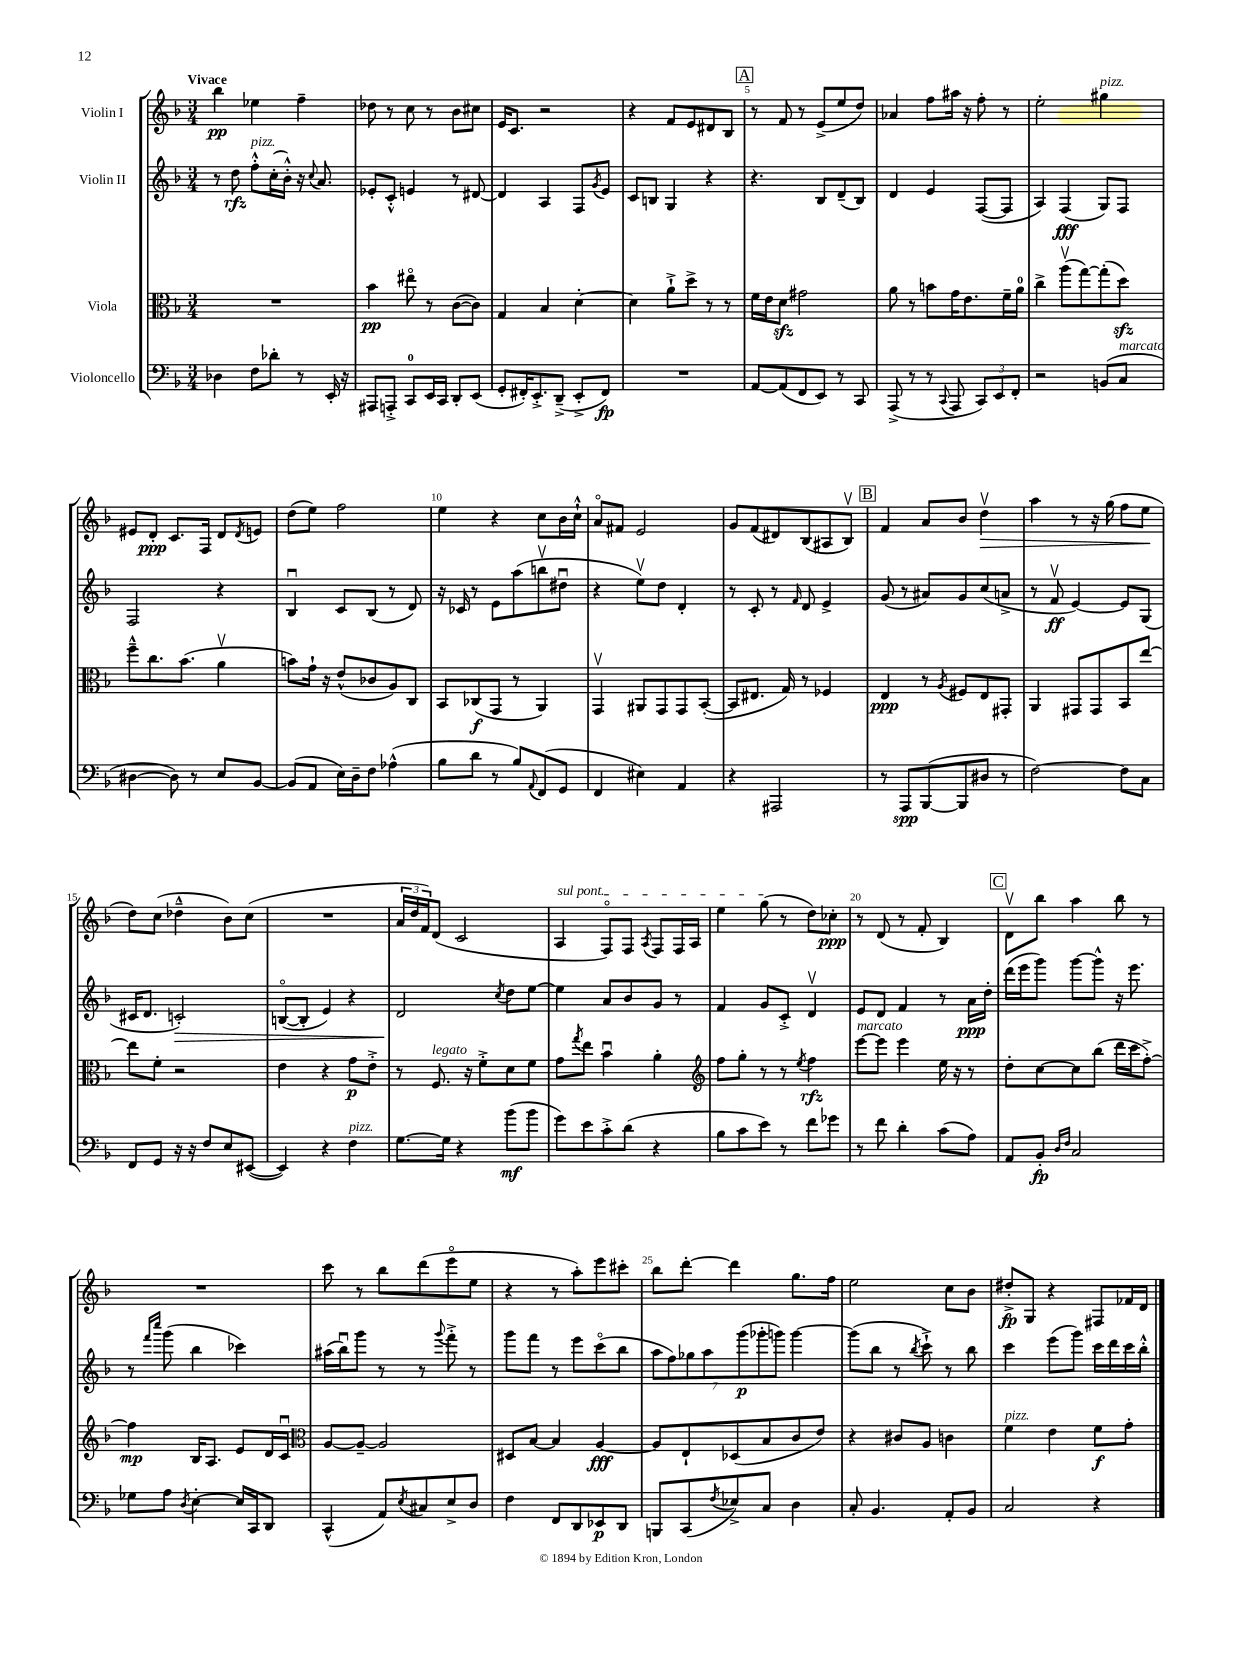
<<
\new StaffGroup <<
\new Staff = "s0" \with { instrumentName = "Violin I" } {
    \clef treble \key f \major \numericTimeSignature \time 3/4 \tempo "Vivace"
    bes''4\pp ees''4 f''4-- |
    des''8 r8 c''8 r8 bes'8 cis''8 |
    e'16 c'8. r2 |
    r4 f'8 e'8 dis'8 bes8 |
    \mark \markup { \box "A" } r8 f'8 r8 e'8->( e''8 d''8) |
    aes'4 f''8 ais''16 r16 f''8-. r8 |
    e''2-. gis''4^\markup { \italic "pizz." } |
    eis'8 d'8-.\ppp c'8. f16 d'8 \acciaccatura { d'8 } e'8 |
    d''8( e''8) f''2 |
    e''4 r4 c''8 bes'16 c''16-!-^ |
    a'8\flageolet fis'8 e'2 |
    g'8 f'8( dis'8) bes8( ais8 bes8\upbow) |
    \mark \markup { \box "B" } f'4 a'8 bes'8 d''4\upbow\> |
    a''4 r8 r16 g''16( f''8 e''8\! |
    d''8) c''8( des''4---^ bes'8) c''8( |
    R2. |
    \tuplet 3/2 { a'16 d''16 f'16) } d'8( c'2 |
    \once \override TextSpanner.bound-details.left.text = \markup { \italic "sul pont." } a4\startTextSpan f8\flageolet) f8 \acciaccatura { a8 } f8 f16 a16 |
    e''4 g''8\stopTextSpan( r8 d''8) ces''8-.\ppp |
    r8 d'8( r8 f'8-. bes4) |
    \mark \markup { \box "C" } d'8\upbow bes''8 a''4 bes''8 r8 |
    R2. |
    c'''8 r8 bes''8 d'''8( e'''8\flageolet e''8 |
    r4 r8 a''8-.) e'''8 cis'''8-. |
    bes''8 d'''8~-. d'''4 g''8. f''16 |
    e''2 c''8 bes'8 |
    dis''8-.->\fp g8 r4 fis8 fes'16 d'16 \bar "|." |
}
\new Staff = "s1" \with { instrumentName = "Violin II" } {
    \clef treble \key f \major \numericTimeSignature \time 3/4
    r8 d''8\rfz f''8-.-^^\markup { \italic "pizz." } c''16-.( bes'16-.-^) r16 \appoggiatura { c''8 } a'8. |
    ees'8-. c'8-.-^ e'4 r8 dis'8~ |
    dis'4 a4 f8 \acciaccatura { g'8 } e'8 |
    c'8 b8 g4 r4 |
    \mark \markup { \box "A" } r4. bes8 d'8--( bes8) |
    d'4 e'4 f8~( f8 |
    a4) f4\fff( g8) f8 |
    f2 r4 |
    bes4\downbow c'8 bes8( r8 d'8) |
    r16 ces'16 r8 e'8 a''8( b''8\upbow dis''8\downbow |
    r4 e''8\upbow) d''8 d'4-. |
    r8 c'8-. r8 \grace { f'16 } d'8 e'4-> |
    \mark \markup { \box "B" } g'8( r8 ais'8) g'8 c''8( a'8-> |
    r8 f'8\upbow\ff e'4~) e'8 g8( |
    cis'16 d'8. c'2-.\>) |
    b8~\flageolet( b8-. e'4) r4 |
    d'2\! \acciaccatura { c''8 } d''8 e''8~ |
    e''4 a'8 bes'8 g'8 r8 |
    f'4 g'8 c'8-.-> d'4\upbow |
    e'8 d'8 f'4 r8 a'16\ppp d''16-. |
    \mark \markup { \box "C" } d'''16( e'''16 g'''8) g'''8~ g'''8-^ r16 e'''8. |
    r8 \grace { f'''16 c''''16 } g'''8( bes''4 ces'''4) |
    ais''16( bes''16\downbow) g'''8 r8 r8 \appoggiatura { g'''8 } f'''8-.-> r8 |
    g'''8 f'''8 r8 e'''8 c'''8\flageolet( bes''8 |
    \tuplet 7/4 { a''8 f''8) ges''8 a''8 g'''8\p( ges'''8-. g'''8) } g'''4~ |
    g'''8( bes''8 r8 \acciaccatura { bes''8 } c'''8-!->) r8 bes''8 |
    c'''4 e'''8( g'''8) c'''16 d'''16 c'''16 bes''16-.-^ \bar "|." |
}
\new Staff = "s2" \with { instrumentName = "Viola" } {
    \clef alto \key f \major \numericTimeSignature \time 3/4
    R2. |
    bes'4\pp eis''8\flageolet r8 c'8~( c'8) |
    g4 bes4 d'4~-. |
    d'4 a'8-!-> d''8-> r8 r8 |
    \mark \markup { \box "A" } f'16 e'16 d'8\sfz gis'2 |
    a'8 r8 b'8 g'16 e'8. f'16-- a'16-0 |
    c''4-> a''8\upbow( g''8~) g''8-.( d''8\sfz) |
    f''8---^ c''8. bes'8.( a'4\upbow |
    b'8) g'16-! r16 e'8-^( ces'8 a8) c8 |
    bes,8 ces8\f( g,8 r8 a,4) |
    g,4\upbow ais,8 g,8 g,8 bes,8~-.( |
    bes,8 eis8. g16) r8 fes4 |
    \mark \markup { \box "B" } e4\ppp r8 \acciaccatura { a8 } fis8 e8 gis,8-. |
    a,4 gis,8 gis,8 bes,8 e''8~ |
    e''8 f'8-. r2 |
    e'4 r4 g'8\p e'8-.-> |
    r8 f8.^\markup { \italic "legato" } r16 f'8-.-> d'8 f'8 |
    g'8 \acciaccatura { g''8 } e''8 bes'4\downbow a'4-. |
    \clef treble f''8 g''8-. r8 r8 \acciaccatura { e''8 } f''4\rfz |
    e'''8~^\markup { \italic "marcato" } e'''8 e'''4 e''16 r16 r8 |
    \mark \markup { \box "C" } d''8-. c''8~ c''8 bes''8( d'''16 c'''16 f''8~-.->) |
    f''4\mp bes16 a8. e'8 d'16 c'16\downbow |
    \clef alto a8~ a8~-- a2 |
    dis8 bes8~ bes4 a4~\fff |
    a8 e8-! des8( bes8 c'8 e'8) |
    r4 cis'8 a8 c'4 |
    f'4^\markup { \italic "pizz." } e'4 f'8\f g'8-. \bar "|." |
}
\new Staff = "s3" \with { instrumentName = "Violoncello" } {
    \clef bass \key f \major \numericTimeSignature \time 3/4
    des4 f8 des'8-. r8 e,16-. r16 |
    ais,,8 a,,8-.-> c,8-0 e,16 c,16 d,8-. e,8( |
    g,8-. fis,16-.) e,8.-.-> d,8--->( e,8-.-> fis,8\fp) |
    R2. |
    \mark \markup { \box "A" } a,8~ a,8( f,8 e,8) r8 c,8 |
    a,,8->( r8 r8 \appoggiatura { c,8 } a,,8 \tuplet 3/2 { c,8) e,8 f,8-. } |
    r2 b,8( c8^\markup { \italic "marcato" } |
    dis4~ dis8) r8 e8 bes,8~ |
    bes,8( a,8 e16) d16-- f8 aes4-^( |
    bes8 d'8 r8 bes8) \appoggiatura { a,8 } f,8( g,8 |
    f,4 eis4) a,4 |
    r4 ais,,2 |
    \mark \markup { \box "B" } r8 a,,8\spp bes,,8~( bes,,8 dis8 r8 |
    f2~) f8 c8 |
    f,8 g,8 r16 r16 f8 e8 eis,8~( |
    eis,4) r4 f4^\markup { \italic "pizz." } |
    g8.~ g16 r4 bes'8\mf( bes'8 |
    g'8) e'8 c'8-.-> d'8( r4 |
    bes8 c'8 e'8) r8 f'8 ges'8 |
    r8 f'8 d'4-. c'8( a8) |
    \mark \markup { \box "C" } a,8 bes,8-.\fp \grace { d16 f16 } c2 |
    ges8 a8 \acciaccatura { d8 } e4~-. e16 c,16 d,8 |
    c,4-^( a,8) \acciaccatura { e8 } cis8 e8-> d8 |
    f4 f,8 d,8 ees,8\p d,8 |
    b,,8 c,8( \acciaccatura { f8 } ees8->) c8 d4 |
    c8-. bes,4. a,8-. bes,8 |
    c2 r4 \bar "|." |
}
>>
>>
\layout { \context { \Score \override BarNumber.break-visibility = ##(#f #t #t) barNumberVisibility = #(every-nth-bar-number-visible 5) } }
